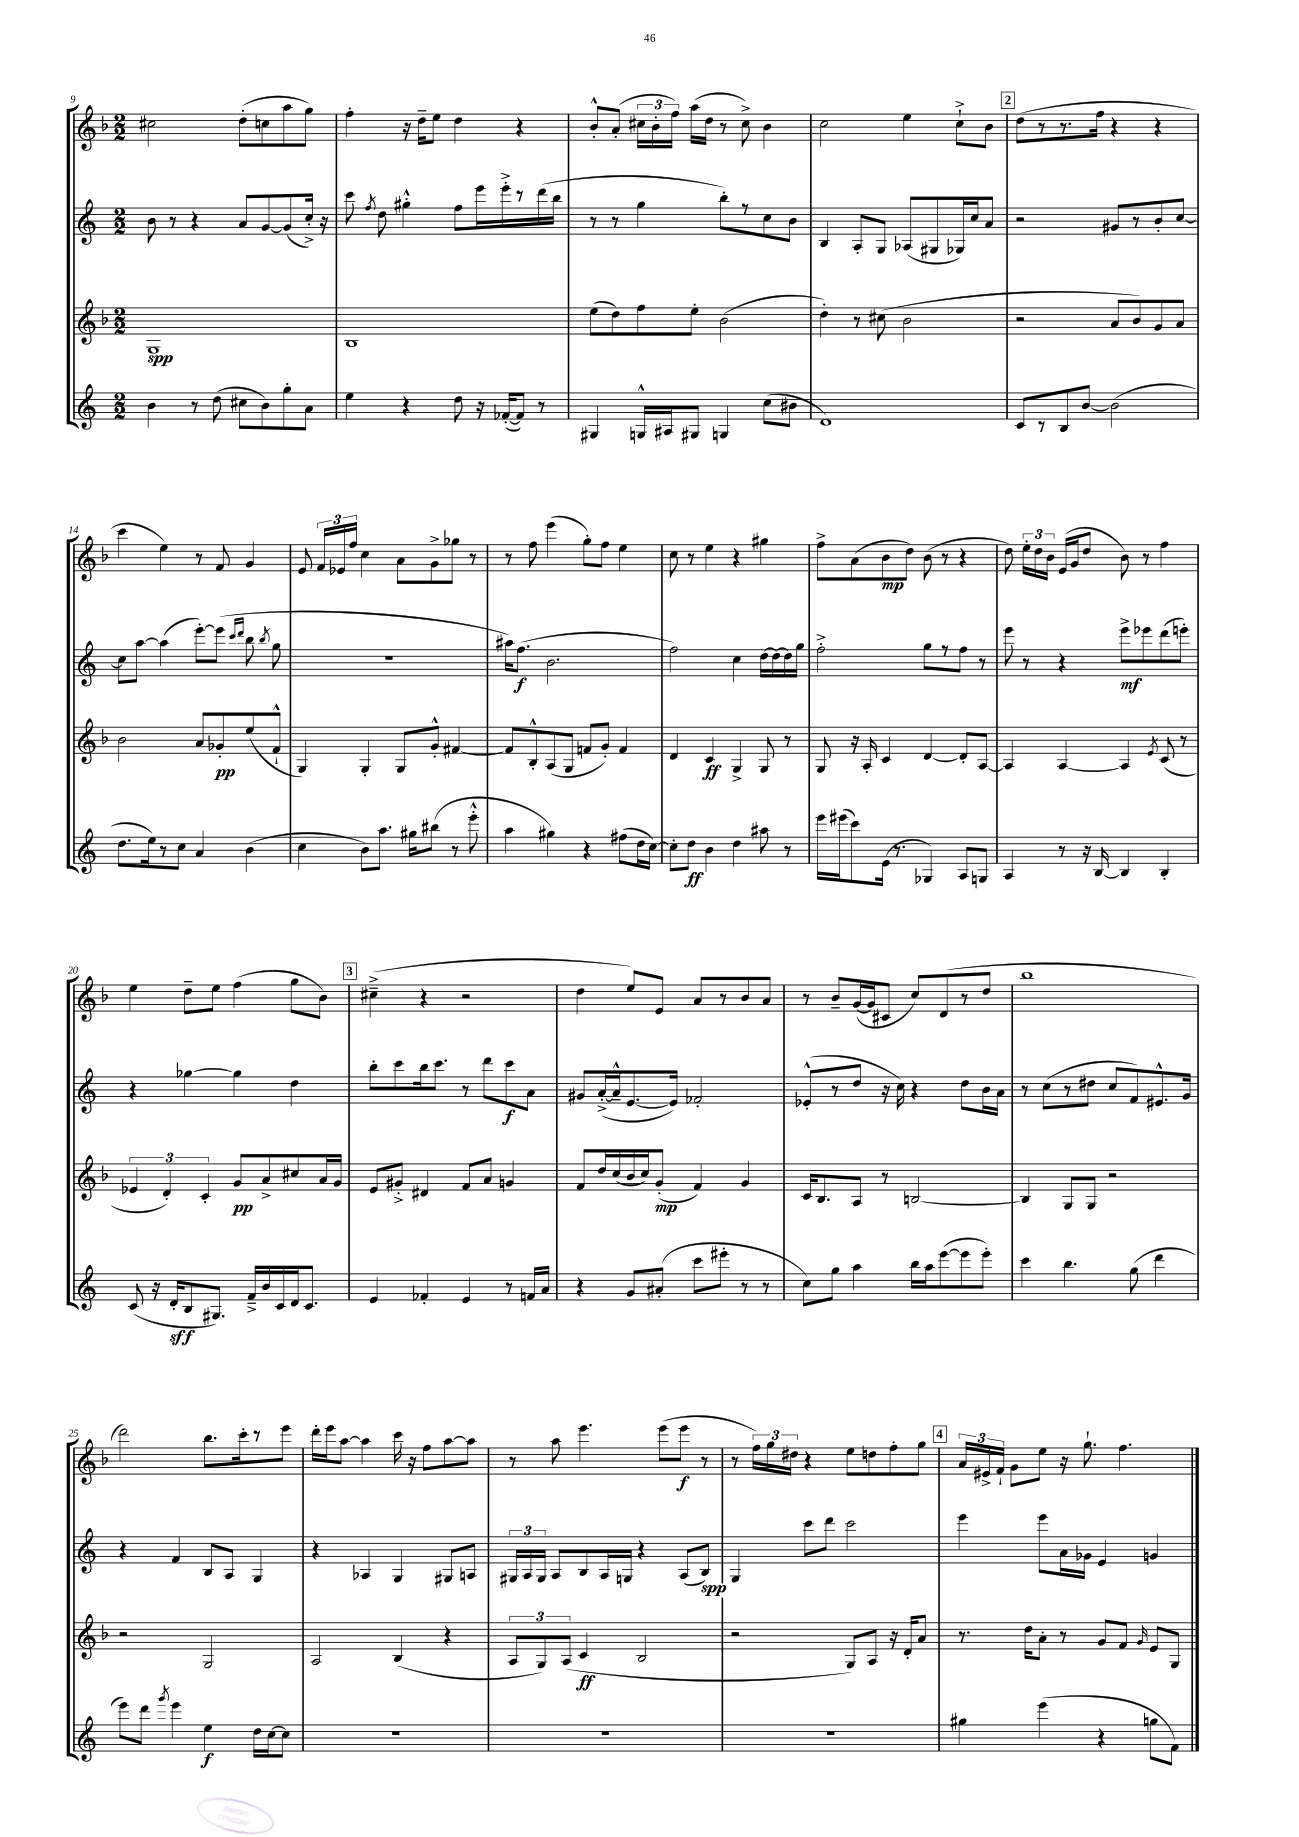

**kern	**kern	**kern	**kern
*staff4	*staff3	*staff2	*staff1
*clefG2	*clefG2	*clefG2	*clefG2
*k[]	*k[b-]	*k[]	*k[b-]
*M2/2	*M2/2	*M2/2	*M2/2
4b	1G	8b	2cc#
.	.	8r	.
8r	.	4r	.
(8dd	.	.	.
8cc#	.	8a	(8dd'
8b)	.	[8g	8cc
8gg'	.	(8g]	8aa
8a	.	16cc'^)	8gg)
.	.	16r	.
=	=	=	=
4ee	1B-	8ccc	4ff'
.	.	8qff	.
.	.	8dd	.
4r	.	4gg#'^^	16r
.	.	.	16dd~
.	.	.	8ee
8dd	.	8ff	4dd
16r	.	16eee	.
([16f-'	.	16eee'^	.
8f-])	.	8r	4r
8r	.	(16ddd	.
.	.	16bb	.
=	=	=	=
4G#	(8ee	8r	8b-'^^
.	8dd)	8r	(8a'
16G^^	8ff	4gg	24cc#
.	.	.	24b-'
16A#	.	.	.
.	.	.	24ff)
8G#	8ee'	.	(16aa
.	.	.	16dd
4G	(2b-	8bb')	8r
.	.	8r	8cc#^)
(8cc	.	8cc	4b-
8b#	.	8b	.
=	=	=	=
1d)	4dd')	4B	2cc
.	8r	8A'	.
.	(8cc#	8G	.
.	2b-	(8A-	4ee
.	.	8G#	.
.	.	16G-)	8cc`^
.	.	16cc	.
.	.	8a	8b-
=	=	=	=
8c	2r	2r	(8dd
8r	.	.	8r
8B	.	.	8.r
[8b	.	.	.
.	.	.	16ff
(2b]	8a	8g#	4r
.	8b-)	8r	.
.	8g	8b'	4r
.	8a	[8cc	.
=	=	=	=
8.dd	2b-	8cc]	4ccc
.	.	[8aa	.
16ee)	.	.	.
8r	.	(4aa]	4ee)
8cc	.	.	.
4a	8a	[8eee')	8r
.	8g-'	(8eee]	8f
.	.	16qqccc	.
.	.	16qqddd	.
(4b	(8ee	8bb	4g
.	.	8qbb	.
.	8f`^^	8gg	.
=	=	=	=
4cc	4G)	1r	8e
.	.	.	24f
.	.	.	24e-
.	.	.	24ff
8b)	4G'	.	4cc
8.aa	.	.	.
.	8G	.	8a
16gg#	.	.	.
(8bb#	8g'^^	.	8g^
8r	[4f#	.	8gg-
8eee'^^	.	.	8r
=	=	=	=
4aa	8f#]	16aa#)	8r
.	.	(8.ff	.
.	8B-'^^	.	8ff
4gg#)	(8A	2.b	(4eee
.	8G	.	.
4r	8f	.	8gg')
.	8g')	.	8ff
(8ff#	4f	.	4ee
16dd	.	.	.
[16cc)	.	.	.
=	=	=	=
8cc']	4d	2ff)	8cc
8dd	.	.	8r
4b	4c	.	4ee
4dd	4G^	4cc	4r
8aa#	8G	[16dd	4gg#
.	.	16dd_	.
8r	8r	16dd]	.
.	.	16gg	.
=	=	=	=
16eee	8G	2ff'^	8ff^
(16eee#	.	.	.
8ccc)	16r	.	(8a
.	16A'	.	.
(16e	4c	.	8b-
8.r	.	.	.
.	.	.	8dd)
4G-)	[4d	8gg	(8b-
.	.	8r	8r
8A	8d']	8ff	4r
8G	[8A	8r	.
=	=	=	=
4A	4A]	8eee	8dd)
.	.	8r	24ee'
.	.	.	24dd
.	.	.	24b-
8r	[4A	4r	(16e
.	.	.	16g
16r	.	.	8dd
[16B	.	.	.
4B]	4A]	8eee^	8b-)
.	.	8eee-	8r
.	8qe	.	.
4B'	(8c	(8ddd	4ff
.	8r	8eee')	.
=	=	=	=
(8c	6e-	4r	4ee
16r	.	.	.
.	6d')	.	.
16d'	.	.	.
8B	.	[4gg-	8dd~
.	6c'	.	.
8.G#)	.	.	8ee
.	8g	4gg-]	(4ff
16f~^	.	.	.
16b	8a^	.	.
16c	.	.	.
16d	8cc#	4dd	8gg
8.c	.	.	.
.	16a	.	8b-)
.	16g	.	.
=	=	=	=
4e	8e	8bb'	(4cc#~^
.	8g#'^	8ccc	.
4f-'	4d#	16bb	4r
.	.	8.ccc	.
4e	8f	8r	2r
.	8a	8ddd	.
8r	4g	8ccc	.
16f	.	8a	.
16a	.	.	.
=	=	=	=
4r	8f	8g#	4dd
.	16dd	([16a'^	.
.	(16cc	16a~^^]	.
8g	16b-	[8.e	8ee)
.	16cc)	.	.
(8a#'	(8g'	.	8e
.	.	16e])	.
8ccc	4f)	2f-'	8a
8eee#'	.	.	8r
8r	4g	.	8b-
8r	.	.	8a
=	=	=	=
8cc)	16c	(8e-'^^	8r
.	8.B-	.	.
8gg	.	8r	8b-~
4aa	8A	8dd	([16g
.	.	.	16g]
.	8r	16r	8c#
.	.	16cc)	.
16bb	[2B	4r	8cc)
16aa	.	.	.
([8eee	.	.	(8d
8eee]	.	8dd	8r
8eee')	.	16b	8dd
.	.	16a	.
=	=	=	=
4ccc	4B]	8r	1bb-
.	.	(8cc	.
4.bb	8G	8r	.
.	8G	8dd#	.
.	2r	8cc	.
(8gg	.	8f)	.
4ddd	.	8.e#^^	.
.	.	16g	.
=	=	=	=
8eee)	2r	4r	2ddd)
8ddd	.	.	.
8qggg	.	.	.
4eee	.	4f	.
4ee	2G	8B	8.bb-
.	.	8A	.
.	.	.	16ccc'
16dd	.	4G	8r
[16cc	.	.	.
8cc]	.	.	8eee
=	=	=	=
1r	2A	4r	16ddd'
.	.	.	16eee
.	.	.	[8aa
.	.	4A-	4aa]
.	(4B-	4G	16ccc
.	.	.	16r
.	.	.	8ff
.	4r	8G#	[8aa
.	.	8A	8aa]
=	=	=	=
1r	12A	24G#	8r
.	.	24A	.
.	12G)	24G#	.
.	.	8A	8aa
.	(12A	.	.
.	4c	8B	4.eee
.	.	16A	.
.	.	16G	.
.	2B-	4r	.
.	.	.	(8eee
.	.	(8A	8eee
.	.	8B)	8r
=	=	=	=
1r	2r	4G	8r
.	.	.	24ff)
.	.	.	24gg
.	.	.	24dd#
.	.	8ccc	4r
.	.	8ddd	.
.	8G)	2ccc	8ee
.	8A	.	8dd
.	16r	.	8ff'
.	16d'	.	.
.	8a	.	8gg
=	=	=	=
4gg#	8.r	4eee	24a
.	.	.	24e#^
.	.	.	24f`
.	.	.	8g
.	16dd	.	.
(4eee	8a'	8eee	8ee
.	8r	16a	16r
.	.	16g-	8.gg`
4r	8g	4e	.
.	8f	.	4.ff
.	16qqg	.	.
8gg	8e	4g	.
8f)	8G	.	.
==	==	==	==
*-	*-	*-	*-
